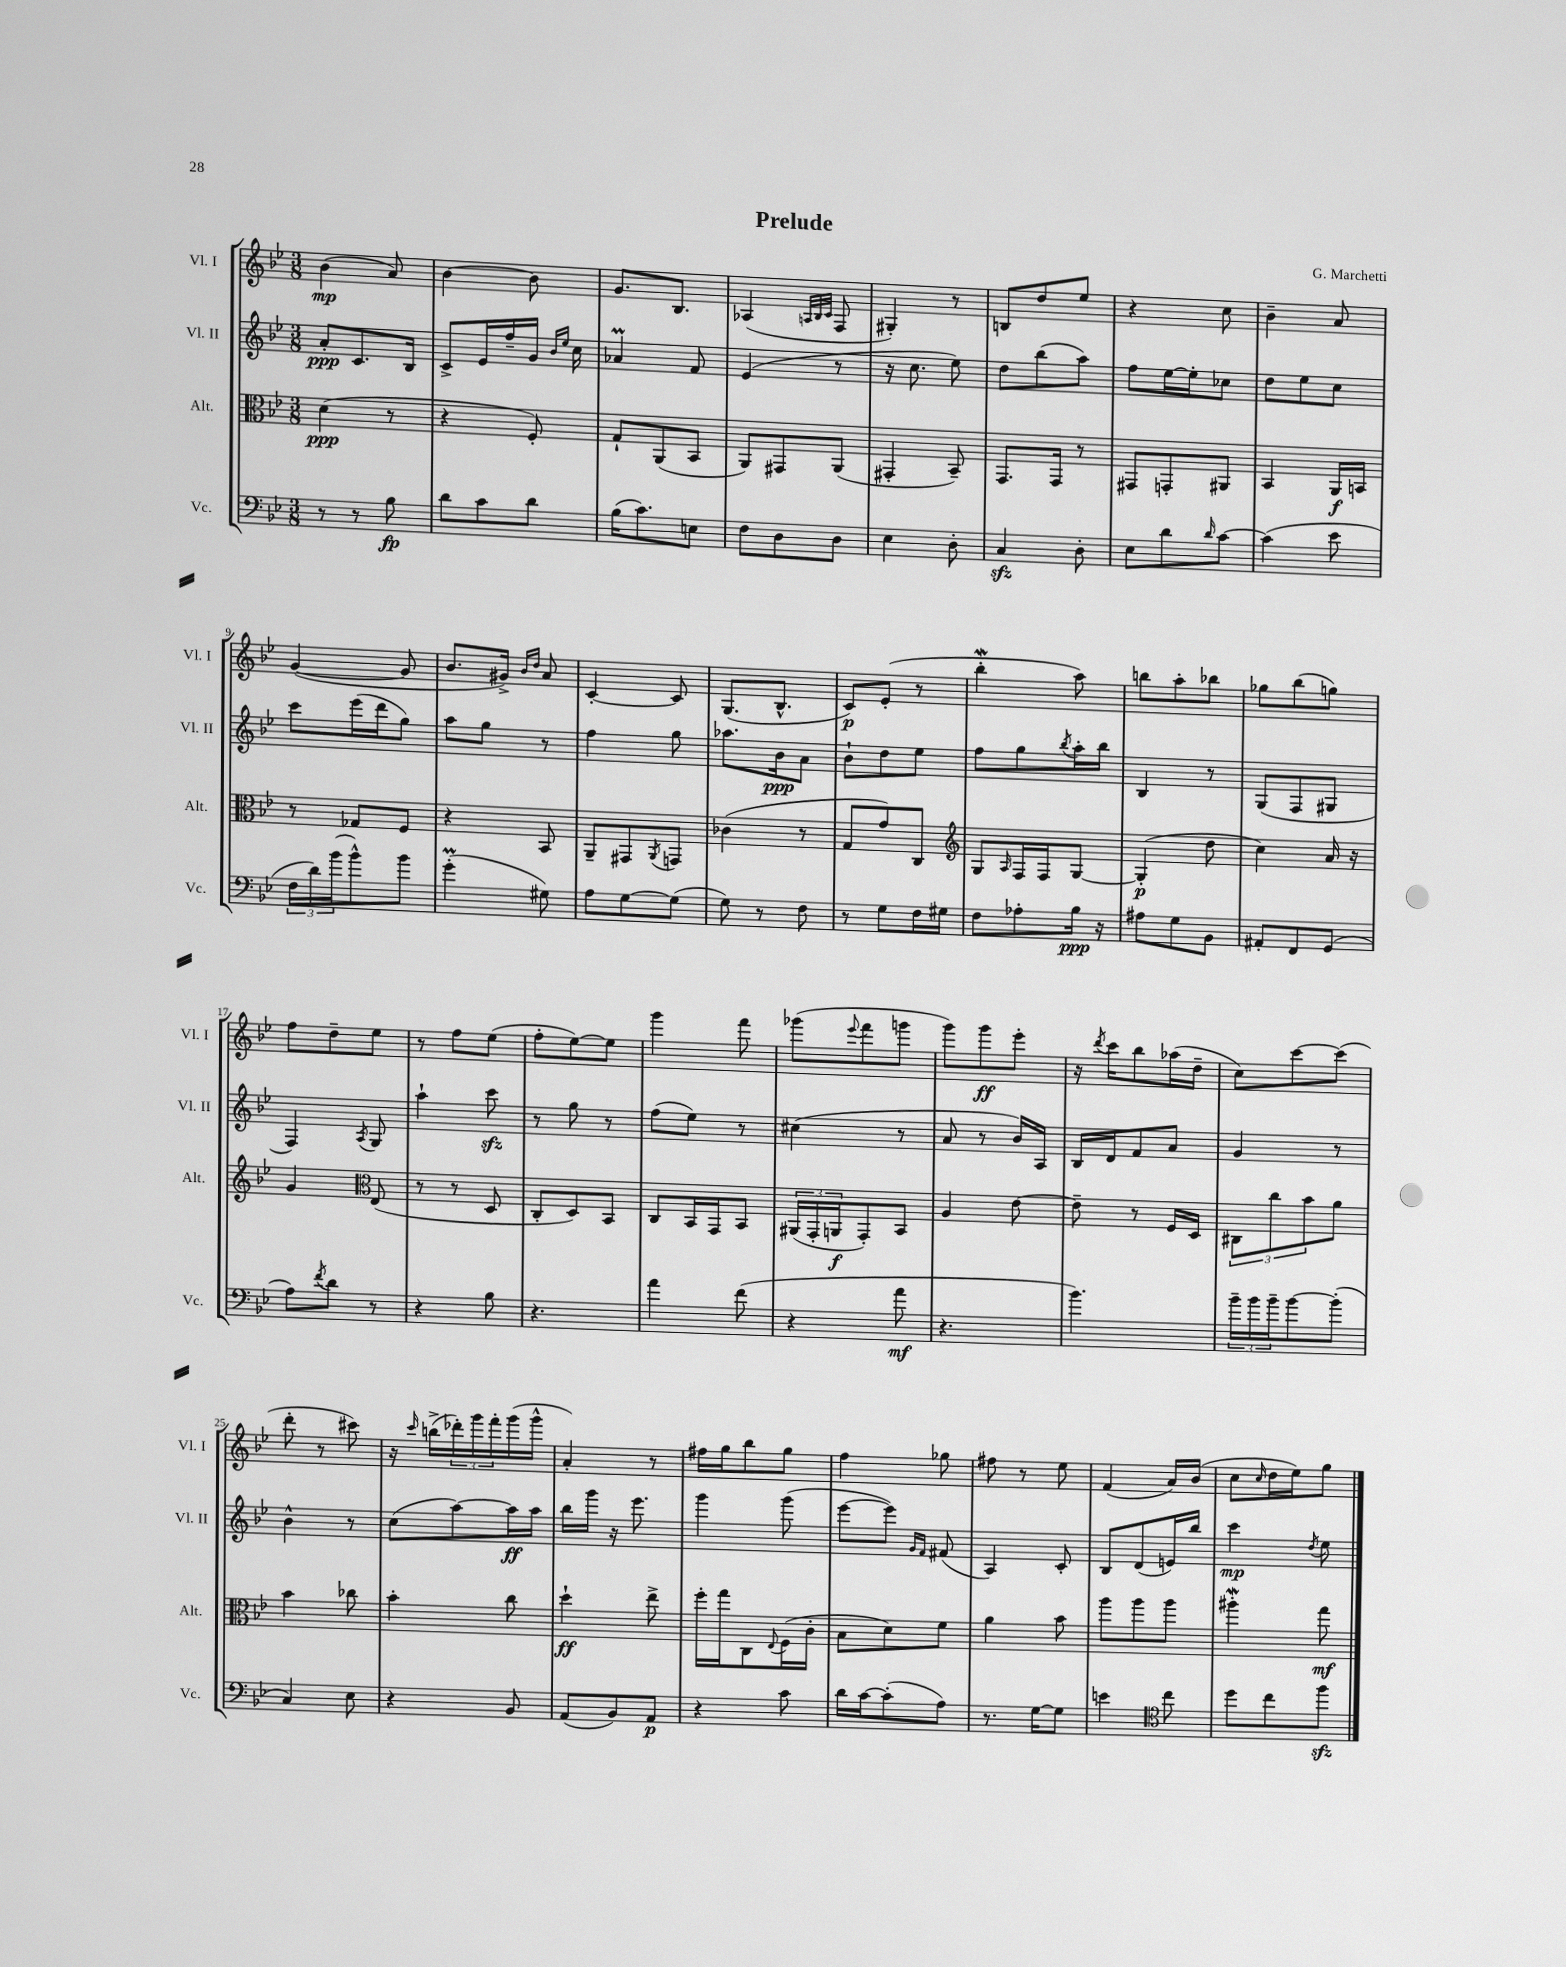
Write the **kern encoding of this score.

**kern	**dynam	**kern	**dynam	**kern	**dynam	**kern	**dynam
*part4	*part4	*part3	*part3	*part2	*part2	*part1	*part1
*staff4	*staff4	*staff3	*staff3	*staff2	*staff2	*staff1	*staff1
*I"Vc.	*	*I"Alt.	*	*I"Vl. II	*	*I"Vl. I	*
*I'Vc.	*	*I'Alt.	*	*I'Vl. II	*	*I'Vl. I	*
*clefF4	*	*clefC3	*	*clefG2	*	*clefG2	*
*k[b-e-]	*	*k[b-e-]	*	*k[b-e-]	*	*k[b-e-]	*
*M3/8	*	*M3/8	*	*M3/8	*	*M3/8	*
=1	=1	=1	=1	=1	=1	=1	=1
8r	.	(4d\	ppp	8a'/L	ppp	(4b-\	mp
8r	.	.	.	8.c/	.	.	.
8B-\	fp	8r	.	.	.	8a/)	.
.	.	.	.	16B-/Jk	.	.	.
=2	=2	=2	=2	=2	=2	=2	=2
8d\L	.	4r	.	8c^/L	.	[4b-\	.
8c\	.	.	.	16e-/L	.	.	.
.	.	.	.	16ff~/	.	.	.
8d\J	.	8F'/)	.	16g/JJ	.	8b-\]	.
.	.	.	.	16qqb-/LL	.	.	.
.	.	.	.	16qqee-/JJ	.	.	.
.	.	.	.	16cc\	.	.	.
=3	=3	=3	=3	=3	=3	=3	=3
(16B-\KL	.	8G`/L	.	4a-XM/	.	8.g/L	.
8.c\)	.	.	.	.	.	.	.
.	.	(8AA/	.	.	.	.	.
.	.	.	.	.	.	8.B-/J	.
8En\J	.	8BB-/J	.	8f/	.	.	.
=4	=4	=4	=4	=4	=4	=4	=4
8F\L	.	8AA/L)	.	(4e-/	.	(4A-X/	.
8D\	.	8GG#X/	.	.	.	.	.
.	.	.	.	.	.	32qqAn/LLL	.
.	.	.	.	.	.	32qqB-/	.
.	.	.	.	.	.	32qqc/JJJ	.
8D\J	.	(8AA/J	.	8r	.	8F/	.
=5	=5	=5	=5	=5	=5	=5	=5
4E-\	.	4GG#X'/	.	16r	.	4G#X'/)	.
.	.	.	.	8.cc\	.	.	.
8D'\	.	8BB-~/)	.	8ee-\)	.	8r	.
=6	=6	=6	=6	=6	=6	=6	=6
4Czz/	.	8.GG/L	.	8dd\L	.	8Bn/L	.
.	.	.	.	(8bb-\	.	8dd/	.
.	.	16GG/Jk	.	.	.	.	.
8D'\	.	8r	.	8aa\J)	.	8ee-/J	.
=7	=7	=7	=7	=7	=7	=7	=7
8E-\L	.	8GG#X/L	.	8ff\L	.	4r	.
8d\	.	8GGn'/	.	[16ee-\L	.	.	.
.	.	.	.	16ee-'\J]	.	.	.
16qqd/	.	.	.	.	.	.	.
[8c\J	.	8AA#X/J	.	8cc-X\J	.	8cc\	.
=8	=8	=8	=8	=8	=8	=8	=8
(4c\]	.	4BB-/	.	8dd\L	.	4b-~\	.
.	.	.	.	8ee-\	.	.	.
8e-\	.	16AA/LL	f	8cc\J	.	8a/	.
.	.	16BBn/JJ	.	.	.	.	.
!!LO:LB:g=z
=9	=9	=9	=9	=9	=9	=9	=9
24F\LL	.	8r	.	8ccc\L	.	([4g/	.
24d\)	.	.	.	.	.	.	.
(24b-\J	.	.	.	.	.	.	.
8b-^^\)	.	8G-X/L	.	(16eee-\L	.	.	.
.	.	.	.	16ddd\J	.	.	.
8b-\J	.	8F/J	.	8gg\J)	.	8g/]	.
=10	=10	=10	=10	=10	=10	=10	=10
(4gM'\	.	4r	.	8aa\L	.	8.b-/L	.
.	.	.	.	8gg\J	.	.	.
.	.	.	.	.	.	16g#X^/Jk)	.
.	.	.	.	.	.	16qqb-/LL	.
.	.	.	.	.	.	16qqdd/JJ	.
8G#X\)	.	8BB-/	.	8r	.	8a/	.
=11	=11	=11	=11	=11	=11	=11	=11
8A\L	.	8AA~/L	.	4ff\	.	[4c'/	.
[8G\	.	8GG#X/	.	.	.	.	.
.	.	8qAA/	.	.	.	.	.
(8G\J]	.	8GGn/J	.	8gg\	.	8c/]	.
=12	=12	=12	=12	=12	=12	=12	=12
8G\)	.	(4c-X\	.	8.aa-X\L	.	(8.G/L	.
8r	.	.	.	.	.	.	.
.	.	.	.	16b-\k	ppp	8.B-^^/J	.
8F\	.	8r	.	8a\J	.	.	.
=13	=13	=13	=13	=13	=13	=13	=13
8r	.	8G/L	.	8b-`\L	.	8c/L)	p
8G\L	.	8g/)	.	8dd\	.	(8e-'/J	.
16F\L	.	8C/J	.	8ee-\J	.	8r	.
16G#X\JJ	.	.	.	.	.	.	.
=14	=14	=14	=14	=14	=14	=14	=14
*	*	*clefG2	*	*	*	*	*
8F\L	.	8G/L	.	8ff\L	.	4bb-w'\	.
.	.	16qqA/	.	.	.	.	.
8A-X'\	.	16F/L	.	8gg\	.	.	.
.	.	16F/J	.	.	.	.	.
.	.	.	.	8qbb-/	.	.	.
16B-\Jk	ppp	[8G/J	.	16aa'\L	.	8aa\)	.
16r	.	.	.	16bb-\JJ	.	.	.
=15	=15	=15	=15	=15	=15	=15	=15
8A#X\L	.	(4G'/]	p	4B-/	.	8bbn\L	.
8G\	.	.	.	.	.	8aa'\	.
8BB-\J	.	8dd\	.	8r	.	8bb-X\J	.
=16	=16	=16	=16	=16	=16	=16	=16
8AA#X'/L	.	4cc\)	.	(8G/L	.	8gg-X\L	.
8FF/	.	.	.	8F/	.	(8bb-\	.
(8GG/J	.	16a/	.	8G#X/J	.	8ggn\J)	.
.	.	16r	.	.	.	.	.
!!LO:LB:g=z
=17	=17	=17	=17	=17	=17	=17	=17
8A\L)	.	4g/	.	4F/)	.	8ff\L	.
8qf/	.	.	.	.	.	.	.
8d\J	.	.	.	.	.	8dd~\	.
*	*	*clefC3	*	*	*	*	*
.	.	.	.	8qA/	.	.	.
8r	.	(8E-/	.	8G/	.	8ee-\J	.
=18	=18	=18	=18	=18	=18	=18	=18
4r	.	8r	.	4aa`\	.	8r	.
.	.	8r	.	.	.	8ff\L	.
8B-\	.	8D/	.	8ccczz\	.	(8ee-\J	.
=19	=19	=19	=19	=19	=19	=19	=19
4.r	.	8C'/L	.	8r	.	8ff'\L	.
.	.	8D/)	.	8gg\	.	[8ee-\)	.
.	.	8BB-/J	.	8r	.	8ee-\J]	.
=20	=20	=20	=20	=20	=20	=20	=20
4a\	.	8C/L	.	(8ff\L	.	4ggg\	.
.	.	16BB-/L	.	8ee-\J)	.	.	.
.	.	16GG/J	.	.	.	.	.
(8f\	.	8BB-/J	.	8r	.	8fff\	.
=21	=21	=21	=21	=21	=21	=21	=21
4r	.	(24AA#X/LL	.	(4cc#X\	.	(8ggg-X\L	.
.	.	24GG'/	.	.	.	.	.
.	.	24AAn/J	f	.	.	.	.
.	.	.	.	.	.	8qqeee-/	.
.	.	8GG'/)	.	.	.	8fff\	.
8a\	mf	8BB-/J	.	8r	.	8gggn\J	.
=22	=22	=22	=22	=22	=22	=22	=22
4.r	.	4A/	.	8a/	.	8ggg\L)	.
.	.	.	.	8r	.	8ggg\	ff
.	.	[8e-\	.	16b-/LL)	.	8eee-'\J	.
.	.	.	.	16A/JJ	.	.	.
=23	=23	=23	=23	=23	=23	=23	=23
4.b-\)	.	8e-~\]	.	16B-/LL	.	16r	.
.	.	.	.	.	.	8qddd/	.
.	.	.	.	16d/J	.	16ccc\KL	.
.	.	8r	.	8f/	.	8bb-\	.
.	.	16F/LL	.	8a/J	.	(16aa-X\L	.
.	.	16D/JJ	.	.	.	16dd~\JJ	.
=24	=24	=24	=24	=24	=24	=24	=24
24b-~\LL	.	12C#X\L	.	4g/	.	8cc\L)	.
24b-\	.	.	.	.	.	.	.
24b-~\J	.	12cc\	.	.	.	.	.
[8b-\	.	.	.	.	.	[8ccc\	.
.	.	12b-\	.	.	.	.	.
(8b-'\J]	.	8a\J	.	8r	.	(8ccc\J]	.
!!LO:LB:g=z
=25	=25	=25	=25	=25	=25	=25	=25
4C/)	.	4b-\	.	4b-^^\	.	8ddd'\	.
.	.	.	.	.	.	8r	.
8E-\	.	8cc-X\	.	8r	.	8ccc#X\)	.
=26	=26	=26	=26	=26	=26	=26	=26
4r	.	4b-'\	.	(8cc\L	.	16r	.
.	.	.	.	.	.	16qqccc/	.
.	.	.	.	.	.	(16bbn^\LL	.
.	.	.	.	[8aa\)	.	24ddd-X'\)	.
.	.	.	.	.	.	24ggg\	.
.	.	.	.	.	.	24fff'\	.
8BB-/	.	8cc\	.	16aa\L]	ff	(16ggg\	.
.	.	.	.	16aa\JJ	.	16ggg^^\JJ	.
=27	=27	=27	=27	=27	=27	=27	=27
(8AA/L	.	4dd`\	ff	16bb-\LL	.	4a'/)	.
.	.	.	.	16ggg\JJ	.	.	.
8BB-/)	.	.	.	16r	.	.	.
.	.	.	.	8.eee-\	.	.	.
8AA/J	p	8ee-^\	.	.	.	8r	.
=28	=28	=28	=28	=28	=28	=28	=28
4r	.	16ff'\LL	.	4ggg\	.	16ff#X\LL	.
.	.	16gg\J	.	.	.	16gg\J	.
.	.	8C\	.	.	.	8bb-\	.
.	.	8qqE-/	.	.	.	.	.
8c\	.	(16F\L	.	(8ggg\	.	8gg\J	.
.	.	16c'\JJ	.	.	.	.	.
=29	=29	=29	=29	=29	=29	=29	=29
16d\LL	.	8B-\L	.	[8eee-\L	.	4ff\	.
[16c\J	.	.	.	.	.	.	.
(8c'\]	.	8d\)	.	8eee-\J])	.	.	.
.	.	.	.	16qqg/LL	.	.	.
.	.	.	.	16qqf/JJ	.	.	.
8A\J)	.	8f\J	.	(8f#X/	.	8gg-X\	.
=30	=30	=30	=30	=30	=30	=30	=30
8.r	.	4a\	.	4A/)	.	8ff#X\	.
.	.	.	.	.	.	8r	.
[16G\KL	.	.	.	.	.	.	.
8G\J]	.	8b-\	.	8c'/	.	8ee-\	.
=31	=31	=31	=31	=31	=31	=31	=31
4en\	.	8aa\L	.	8B-/L	.	(4f/	.
.	.	8aa\	.	(8d/	.	.	.
*clefC4	*	*	*	*	*	*	*
8cc\	.	8aa\J	.	16en/L)	.	16a/LL)	.
.	.	.	.	16bb-/JJ	.	(16b-/JJ	.
=32	=32	=32	=32	=32	=32	=32	=32
8dd\L	.	4aa#XW'\	.	4ccc\	mp	8cc\L	.
.	.	.	.	.	.	16qqcc/	.
8cc\	.	.	.	.	.	16dd\L	.
.	.	.	.	.	.	16ee-\J)	.
.	.	.	.	8qdd/	.	.	.
8ffzz\J	.	8gg\	mf	8ee-\	.	8gg\J	.
==	==	==	==	==	==	==	==
*-	*-	*-	*-	*-	*-	*-	*-
